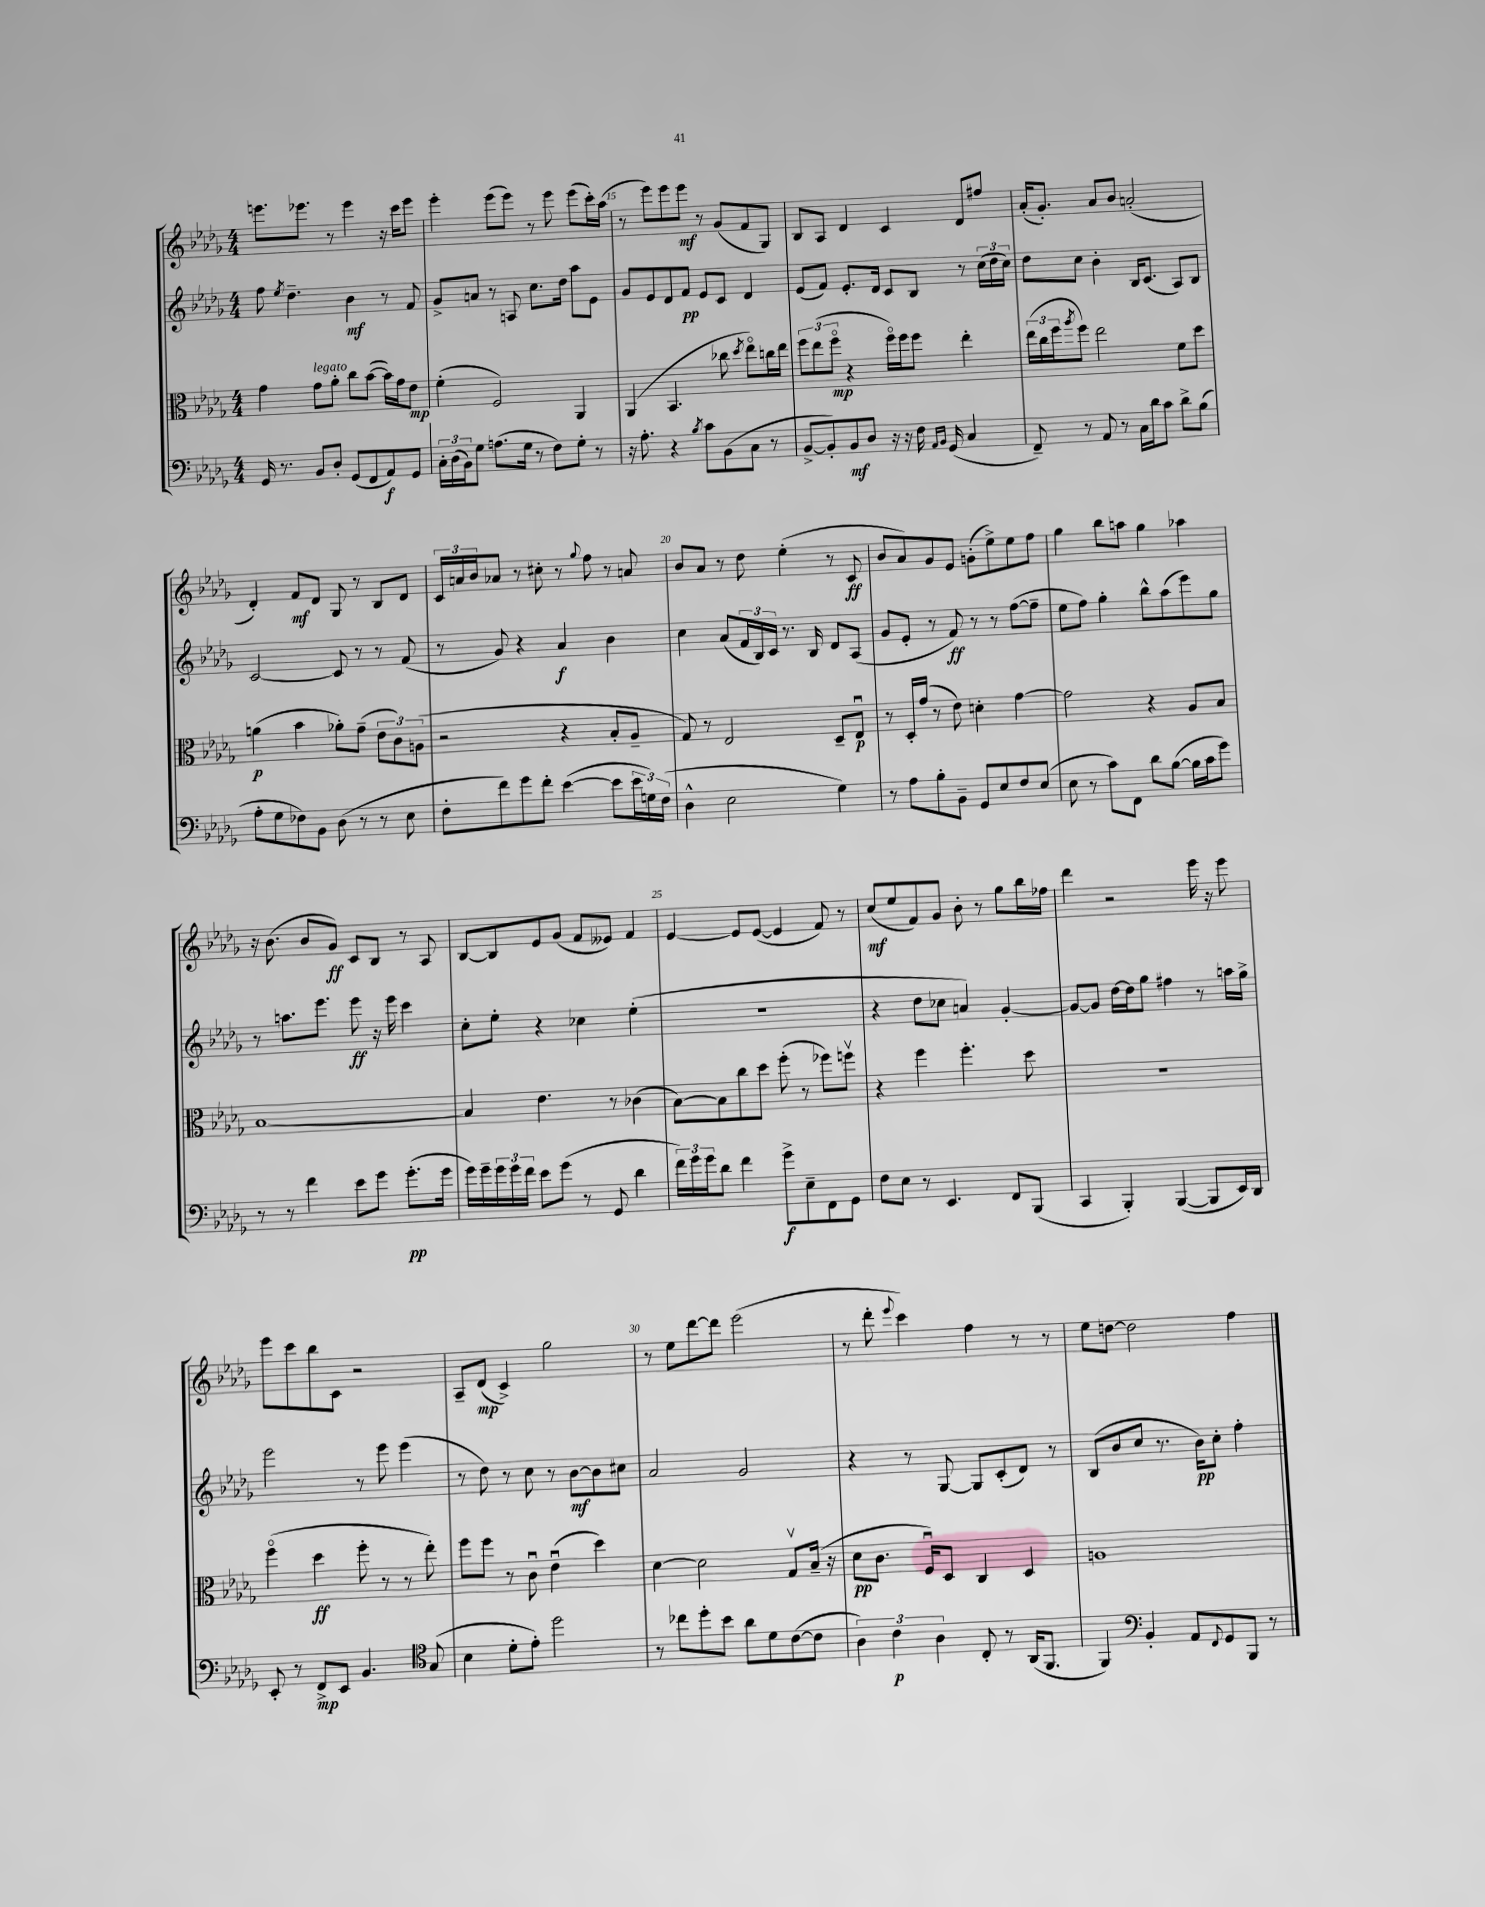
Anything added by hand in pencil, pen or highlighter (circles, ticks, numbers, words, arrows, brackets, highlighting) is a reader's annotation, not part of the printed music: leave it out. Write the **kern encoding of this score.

**kern	**kern	**kern	**kern
*staff4	*staff3	*staff2	*staff1
*clefF4	*clefC3	*clefG2	*clefG2
*k[b-e-a-d-g-]	*k[b-e-a-d-g-]	*k[b-e-a-d-g-]	*k[b-e-a-d-g-]
*M4/4	*M4/4	*M4/4	*M4/4
16GG-	4g-	8ff	8.eee
8.r	.	.	.
.	.	8qee-	.
.	.	4.dd-~	.
.	.	.	8.eee-
8BB-	8g-	.	.
8D-'	8a-'	.	8r
(8GG-	8cc	4b-	4eee-
8FF	([8b-	.	.
8AA-)	16b-])	8r	16r
.	16g-	.	16ccc
8GG-	8e-	8f	8eee-
=	=	=	=
24C'	(4f'	8g-^	4eee-'
(24D-	.	.	.
24BB-)	.	.	.
8G-	.	8a	.
(8.A	2F)	8r	(8eee-
.	.	8A	8eee-)
16G-	.	.	.
8r	.	8.cc	8r
8F)	.	.	8eee-
.	.	16dd-	.
8G-'	4AA-	8aa-	(8eee-
8r	.	8e-	16ccc')
.	.	.	(16aa-
=	=	=	=
16r	(4AA-	8g-	8r
8.A-'	.	.	.
.	.	8e-	8eee-)
4r	4.BB-	8d-	8eee-
.	.	8f	8eee-
8qB-	.	.	.
8c	.	8e-	8r
(8BB-	8cc-	8c	(8g-
.	8qdd-	.	.
8C	8ee-o)	4d-	8f
8r	16cc	.	8G-)
.	16ee-	.	.
=	=	=	=
[8BB-^	12ff	(8e-	8B-
.	(12ee-	.	.
8BB-'])	.	8f)	8A-
.	12ffo	.	.
8BB-	4r	8.e-'	4d-
8D-	.	.	.
.	.	16d-	.
16r	16ffo)	8c	4c
16r	16ff	.	.
16F	8ff	8B-	.
16qqAA-	.	.	.
16qqBB-	.	.	.
(16GG-	.	.	.
4C	4ee-'	8r	8d-
.	.	(24cc	8ff#
.	.	24dd-	.
.	.	24cc)	.
=	=	=	=
8FF~)	(24ee-	8dd-	(16a-'
.	24cc	.	.
.	.	.	8.g-')
.	24ff	.	.
.	8qaa-	.	.
8r	8ff)	8cc	.
8AA-	2ee-	4b-'	8a-
8r	.	.	8b-
16C	.	16B-	(2a'
16d-	.	(8.c	.
8c	.	.	.
8d-^	8f	8A-)	.
(8B-	8dd-	8B-	.
=	=	=	=
8A-'	(4a	[2c	4d-')
8G-	.	.	.
8F-)	4b-	.	8f
8BB-	.	.	8d-
(8D-	8a-')	8c]	8G-
8r	(8g-~	8r	8r
8r	12e-	8r	8B-
.	12c)	.	.
8E-	.	(8f	8d-
.	(12A	.	.
=	=	=	=
8F'	2r	8r	24c
.	.	.	24a
.	.	.	24b-
8f)	.	8g-)	8a-
8g-	.	4r	8r
8f'	.	.	8cc#'
([4e-	4r	4a-	8r
.	.	.	8qqgg-
.	.	.	8ff
8e-]	8B-'	4b-	8r
24e-	8A-~	.	8a
24G)	.	.	.
(24F	.	.	.
=	=	=	=
4D-^^	8G-)	4cc	8b-
.	8r	.	8a-
2E-	2E-	(8a-	8r
.	.	24f	8dd-
.	.	24B-)	.
.	.	24c	.
.	.	8.r	(4ee-'
.	.	16B-	.
4G-)	8D-~	8d-	8r
.	8E-u	(8A-	8c
=	=	=	=
8r	8r	8g-	8b-
8A-	16D-'	8e-'	8a-)
.	(16g-	.	.
8B-'	8r	8r	8g-
8BB-~	8e-)	8f)	8e-
8GG-	4d'	8r	(8g'
8E-	.	8r	8ee-^)
8F	[4g-	([8ff	8ee-
(8E-	.	8ff~]	8ff
=	=	=	=
8E-	2g-]	8ee-	4gg-
8r	.	8ff)	.
8c)	.	4gg-'	8bb-
8FF	.	.	8aa
8d-	4r	8bb-^^	4gg-
([8B-	.	(8aa-	.
16B-]	8A-	8eee-)	4aa-
16c	.	.	.
8g-)	8B-	8gg-	.
=	=	=	=
8r	[1B-	8r	16r
.	.	.	(8.b-
8r	.	8.aa	.
4f	.	.	8b-
.	.	8.eee-	.
.	.	.	8g-)
8e-	.	8eee-	8c
8g-	.	16r	8B-
.	.	16eee-	.
(8.g-'	.	4ccc	8r
.	.	.	8A-
16g-	.	.	.
=	=	=	=
16g-)	4B-]	8cc'	[8B-
16g-~	.	.	.
24g-	.	8ee-'	8B-]
24g-	.	.	.
24f	.	.	.
8e-	4.e-	4r	8e-
(8g-	.	.	(8g-
8r	.	4cc-	8f
8GG-	8r	.	8e--)
4d-	(4c-	(4ee-'	4f
=	=	=	=
24f)	[8B-)	1r	[4e-
24g-	.	.	.
24g-	.	.	.
8d-	8B-]	.	.
4f	8cc	.	8e-]
.	8dd-	.	([8e-
8g-^	(8ff'	.	4e-]
8E-~	8r	.	.
8FF	8ff-)	.	8f)
8GG-	8ffv	.	8r
=	=	=	=
8F	4r	4r	(8cc
8E-	.	.	8ee-
8r	4ff	8dd-	8f)
4.EE-	.	8cc-	8g-
.	4.ff'	4a)	8b-'
.	.	.	8r
8FF	.	[4g-'	8gg-
(8BBB-	8dd-	.	16bb-
.	.	.	16ff-
=	=	=	=
4CC	1r	8g-_	4ddd-
.	.	8g-]	.
4BBB-')	.	[16dd-	2r
.	.	16dd-]	.
.	.	8gg-	.
([4BBB-	.	4ff#	.
8BBB-]	.	8r	16eee-
.	.	.	16r
16EE-)	.	16aa	8eee-
16DD-	.	16gg-^	.
=	=	=	=
8EE-'	(4ffo	2eee-	8eee-
8r	.	.	8ccc
8FF^	4dd-	.	8bb-
8EE-	.	.	8c
4.BB-	8ff'	8r	2r
.	8r	8eee-	.
.	8r	(4eee-	.
*clefC4	*	*	*
(8G-	8ee-')	.	.
=	=	=	=
4B-	8ff	8r	8A-~
.	8ff	8dd-)	(8d-
8d-'	8r	8r	4c^)
8e-')	8cu	8cc	.
2dd-	(4e-u	8r	2gg-
.	.	[8b-	.
.	4dd-)	8b-]	.
.	.	8cc#	.
=	=	=	=
8r	[4d-	2a-	8r
8cc-	.	.	8ee-
8dd-'	2d-]	.	[8ddd-
8b-	.	.	8ddd-]
8a-	.	2g-	(2eee-
8d-	.	.	.
([8c	8G-v	.	.
8c]	(16B-~	.	.
.	16r	.	.
=	=	=	=
6A-)	8d-	4r	8r
.	8.c	.	8ddd-'
6c	.	.	.
.	.	.	8qqeee-
.	.	8r	4ccc)
.	16Fu)	.	.
6A-	.	.	.
.	8D-	[8G-	.
8C'	4C	8G-]	4ff
8r	.	(8c'	.
(16AA-	4D-	8d-)	8r
8.FF	.	.	.
.	.	8r	8r
=	=	=	=
4FF)	1A	(8B-	8ee-
.	.	8b-	[8dd
*clefF4	*	*	*
4BB-'	.	8cc	2dd]
.	.	8.r	.
8AA-	.	.	.
.	.	16b-)	.
8qqFF	.	.	.
8GG-	.	8cc'	.
8BBB-	.	4ff'	4ff
8r	.	.	.
==	==	==	==
*-	*-	*-	*-
